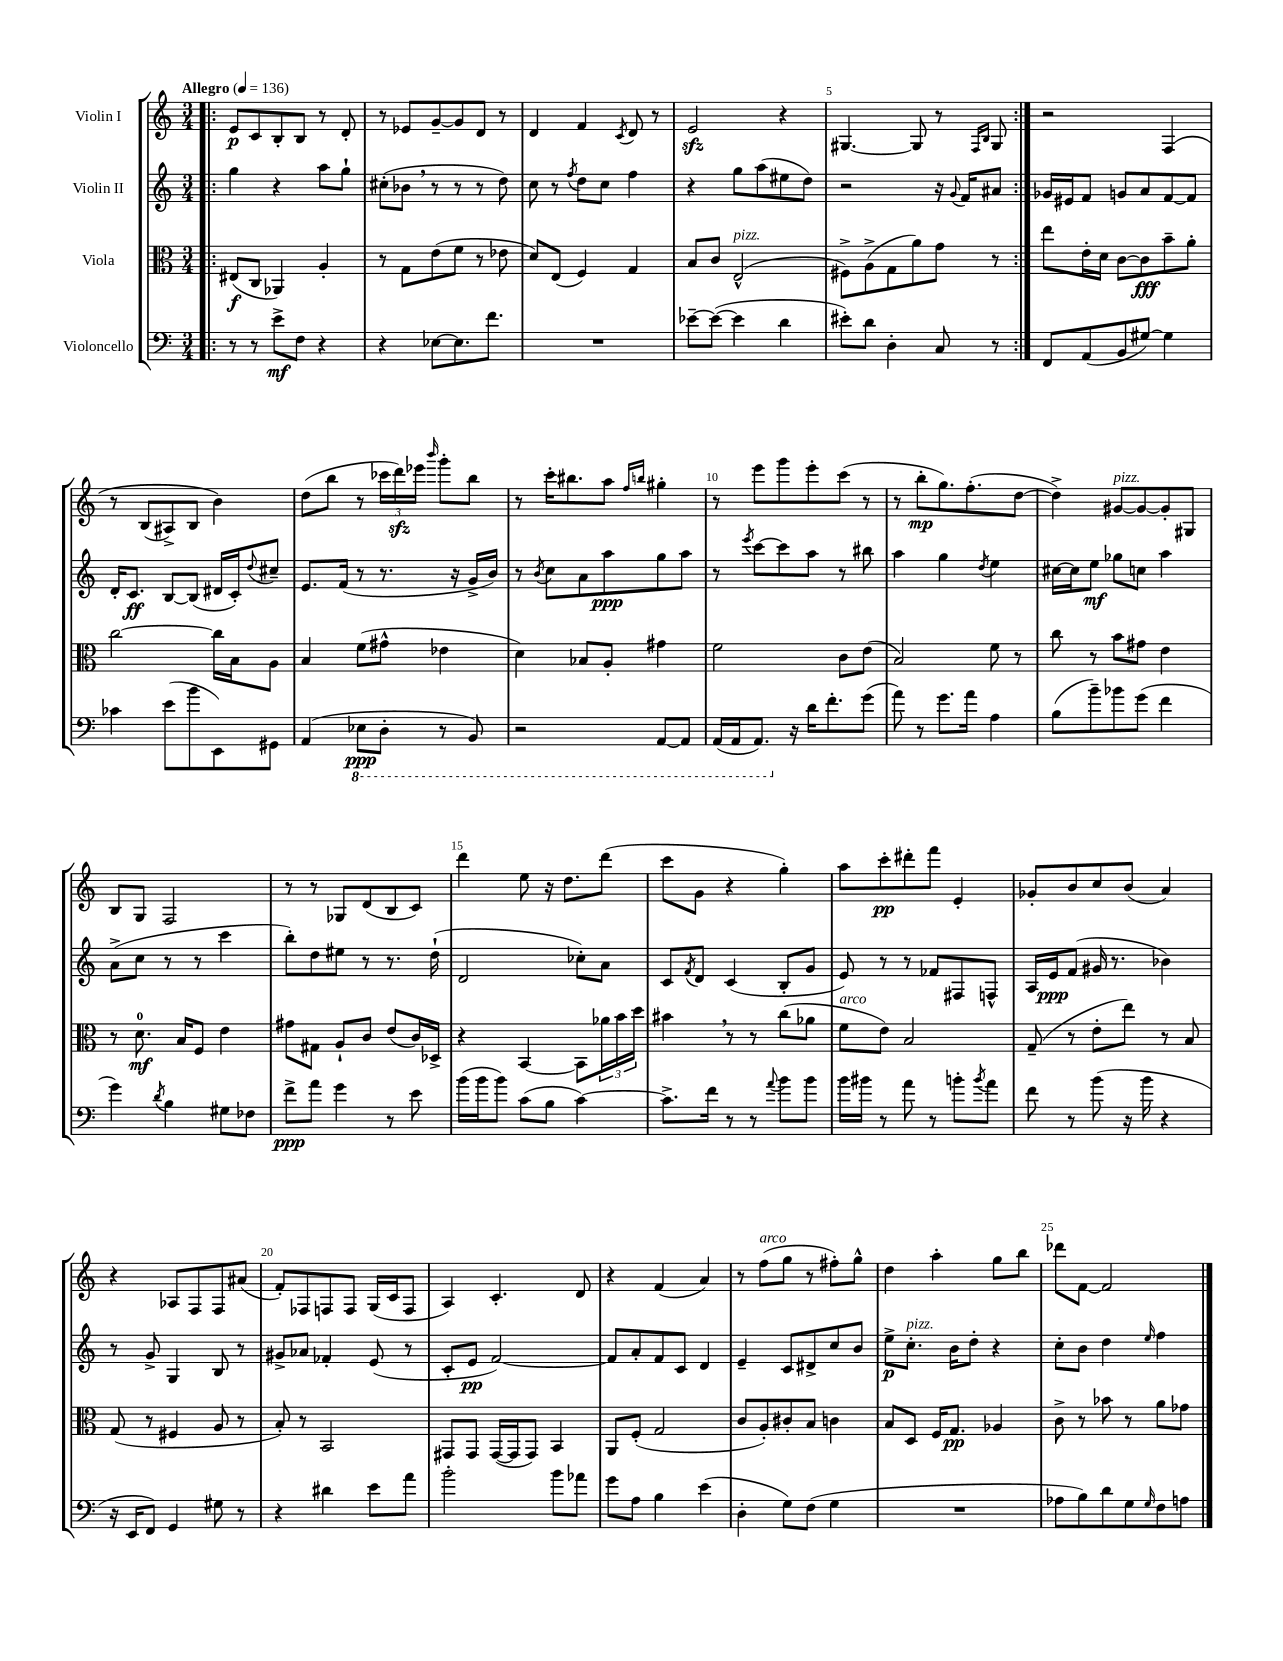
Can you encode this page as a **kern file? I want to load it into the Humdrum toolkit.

**kern	**dynam	**kern	**dynam	**kern	**dynam	**kern	**dynam
*part4	*part4	*part3	*part3	*part2	*part2	*part1	*part1
*staff4	*staff4	*staff3	*staff3	*staff2	*staff2	*staff1	*staff1
*I"Violoncello	*	*I"Viola	*	*I"Violin II	*	*I"Violin I	*
*clefF4	*	*clefC3	*	*clefG2	*	*clefG2	*
*k[]	*	*k[]	*	*k[]	*	*k[]	*
*M3/4	*	*M3/4	*	*M3/4	*	*M3/4	*
*MM136	*	*MM136	*	*MM136	*	*MM136	*
=1!|:	=1!|:	=1!|:	=1!|:	=1!|:	=1!|:	=1!|:	=1!|:
!	!	!	!	!	!	!LO:TX:a:B:t=Allegro	!
8r	.	(8E#X/L	f	4gg\	.	8e/L	p
8r	.	8C/J	.	.	.	8c/	.
8e^\L	mf	4AA-X/)	.	4r	.	8B'/	.
8F\J	.	.	.	.	.	8B/J	.
4r	.	4A'/	.	8aa\L	.	8r	.
.	.	.	.	8gg`\J	.	8d'/	.
=2	=2	=2	=2	=2	=2	=2	=2
4r	.	8r	.	(8cc#X'\L	.	8r	.
.	.	8G\L	.	8b-X,\J	.	8e-X/L	.
[8E-X\L	.	(8e\	.	8r	.	[8g~/	.
8.E-\]	.	8f\J	.	8r	.	8g/]	.
.	.	8r	.	8r	.	8d/J	.
8.f\J	.	.	.	.	.	.	.
.	.	8e-X\	.	8dd\)	.	8r	.
=3	=3	=3	=3	=3	=3	=3	=3
2.r	.	8d/L)	.	8cc\	.	4d/	.
.	.	(8E/J	.	8r	.	.	.
.	.	.	.	8qff/	.	.	.
.	.	4F/)	.	8dd\L	.	4f/	.
.	.	.	.	8cc\J	.	.	.
.	.	.	.	.	.	8qc/	.
.	.	4G/	.	4ff\	.	8d/	.
.	.	.	.	.	.	8r	.
=4	=4	=4	=4	=4	=4	=4	=4
[8e-X~\L	.	8B/L	.	4r	.	2ezz/	.
(8e-\J_	.	8c/J	.	.	.	.	.
!	!	!LO:TX:a:i:t=pizz.	!	!	!	!	!
4e-\]	.	(2E^^/	.	8gg\L	.	.	.
.	.	.	.	(8aa\	.	.	.
4d\	.	.	.	8ee#X\	.	4r	.
.	.	.	.	8dd\J)	.	.	.
=5	=5	=5	=5	=5	=5	=5	=5
8e#X'\L)	.	8F#X^\L)	.	2r	.	[4.G#X/	.
8d\J	.	(8A^\	.	.	.	.	.
4D'\	.	8G\	.	.	.	.	.
.	.	8a\)	.	.	.	8G#/]	.
8C/	.	8g\J	.	16r	.	8r	.
.	.	.	.	8qqg/	.	.	.
.	.	.	.	16f/KL	.	.	.
.	.	.	.	.	.	16qqF/LL	.
.	.	.	.	.	.	16qqB/JJ	.
8r	.	8r	.	8a#X/J	.	8G#/	.
=6:|!	=6:|!	=6:|!	=6:|!	=6:|!	=6:|!	=6:|!	=6:|!
8FF/L	.	8ee\L	.	16g-X/LL	.	2r	.
.	.	.	.	16e#X/J	.	.	.
(8AA/	.	16e'\L	.	8f/J	.	.	.
.	.	16d\JJ	.	.	.	.	.
8BB/	.	[8c\L	.	8gn/L	.	.	.
[8G#X/J)	.	8c\]	fff	8a/	.	.	.
4G#\]	.	8b~\	.	[8f/	.	(4F/	.
.	.	8a'\J	.	8f/J]	.	.	.
!!LO:LB:g=z
=7	=7	=7	=7	=7	=7	=7	=7
4c-X\	.	[2cc\	.	16d'/KL	.	8r	.
.	.	.	.	8.c/J	ff	.	.
.	.	.	.	.	.	(8B/L	.
(8e\L	.	.	.	[8B/L	.	8A#X^/)	.
8b\	.	.	.	(8B/J]	.	8B/J	.
8EE\)	.	16cc\LL]	.	16d#X/LL	.	4b\)	.
.	.	16B\J	.	16c'/J)	.	.	.
.	.	.	.	8qqdd/	.	.	.
8GG#X\J	.	8A\J	.	8cc#X~/J	.	.	.
=8	=8	=8	=8	=8	=8	=8	=8
(4AA/	.	4B/	.	8.e/L	.	(8dd\L	.
.	.	.	.	.	.	8bb\J	.
.	.	.	.	(16f/Jk	.	.	.
*8ba	*	*	*	*	*	*	*
8EE-X\L	ppp	(8f\L	.	8r	.	8r	.
8DD'\J	.	8g#X^^\J	.	8.r	.	24ccc-X\LL	.
.	.	.	.	.	.	24dddzz\)	.
.	.	.	.	.	.	24eee-X\JJ	.
.	.	.	.	.	.	16qqbbb/	.
8r	.	4e-X\	.	.	.	8ggg'\L	.
.	.	.	.	16r	.	.	.
8BBB/)	.	.	.	16g^/LL	.	8bb\J	.
.	.	.	.	16b/JJ)	.	.	.
=9	=9	=9	=9	=9	=9	=9	=9
2r	.	4d\)	.	8r	.	8r	.
.	.	.	.	8qb/	.	.	.
.	.	.	.	8cc\L	.	16ccc'\KL	.
.	.	.	.	.	.	8.bb#X\	.
.	.	8B-X/L	.	8a\	.	.	.
.	.	8A'/J	.	8aa\	ppp	8aa\J	.
.	.	.	.	.	.	16qqff/LL	.
.	.	.	.	.	.	16qqbbn/JJ	.
[8AAA/L	.	4g#X\	.	8gg\	.	4gg#X'\	.
8AAA/J]	.	.	.	8aa\J	.	.	.
=10	=10	=10	=10	=10	=10	=10	=10
(16AAA/LL	.	2f\	.	8r	.	8r	.
16AAA/J	.	.	.	.	.	.	.
.	.	.	.	8qeee/	.	.	.
8.AAA/J)	.	.	.	[8ccc\L	.	8eee\L	.
.	.	.	.	8ccc\]	.	8ggg\	.
*X8ba	*	*	*	*	*	*	*
16r	.	.	.	.	.	.	.
16d\KL	.	.	.	8aa\J	.	8eee'\	.
8.f'\	.	.	.	.	.	.	.
.	.	8c\L	.	8r	.	(8ccc\J	.
(8g\J	.	(8e\J	.	8bb#X\	.	8r	.
=11	=11	=11	=11	=11	=11	=11	=11
8a\)	.	2B/)	.	4aa\	.	8r	.
8r	.	.	.	.	.	8bb'\L	mp
8.g\L	.	.	.	4gg\	.	8.gg\)	.
16a\Jk	.	.	.	.	.	(8.ff'\	.
.	.	.	.	8qdd/	.	.	.
4A\	.	8f\	.	4ee\	.	.	.
.	.	8r	.	.	.	[8dd\J	.
=12	=12	=12	=12	=12	=12	=12	=12
(8B\L	.	8cc\	.	[16cc#X\LL	.	4dd^\])	.
.	.	.	.	16cc#\J]	.	.	.
8b~\)	.	8r	.	8ee\J	mf	.	.
!	!	!	!	!	!	!LO:TX:a:i:t=pizz.	!
8b-X\	.	8b\L	.	8gg-X\L	.	[8g#X/L	.
(8g\J	.	8g#X\J	.	8ccn\J	.	8g#/_	.
4f\	.	4e\	.	4aa\	.	8g#'/]	.
.	.	.	.	.	.	8G#X/J	.
!!LO:LB:g=z
=13	=13	=13	=13	=13	=13	=13	=13
4g\)	.	8r	.	(8a^\L	.	8B/L	.
.	.	8.d\	mf	8cc\J	.	8G/J	.
8qd/	.	.	.	.	.	.	.
4B\	.	.	.	8r	.	2F/	.
.	.	16B/KL	.	.	.	.	.
.	.	8F/J	.	8r	.	.	.
8G#X\L	.	4e\	.	4ccc\	.	.	.
8F-X\J	.	.	.	.	.	.	.
=14	=14	=14	=14	=14	=14	=14	=14
8f^\L	ppp	8g#X\L	.	8bb'\L)	.	8r	.
8a\J	.	8G#X\J	.	8dd\	.	8r	.
4g\	.	8A`/L	.	8ee#X\J	.	8G-X/L	.
.	.	8c/J	.	8r	.	(8d/	.
8r	.	(8e/L	.	8.r	.	8B/	.
8e\	.	16c/L)	.	.	.	8c/J)	.
.	.	16D-X^/JJ	.	(16dd`\	.	.	.
=15	=15	=15	=15	=15	=15	=15	=15
(16b\LL	.	4r	.	2d/	.	4ddd\	.
16b\J	.	.	.	.	.	.	.
8b\J)	.	.	.	.	.	.	.
(8c\L	.	[4BB/	.	.	.	8ee\	.
8B\J	.	.	.	.	.	16r	.
.	.	.	.	.	.	8.dd\L	.
[4c\)	.	8BB\L]	.	8cc-X'\L)	.	.	.
.	.	24a-X\L	.	8a\J	.	(8ddd\J	.
.	.	24b\	.	.	.	.	.
.	.	24dd\JJ	.	.	.	.	.
=16	=16	=16	=16	=16	=16	=16	=16
8.c^\L]	.	4b#X,\	.	8c/L	.	8ccc\L	.
.	.	.	.	8qf/	.	.	.
.	.	.	.	8d/J	.	8g\J	.
16f\Jk	.	.	.	.	.	.	.
8r	.	8r	.	(4c/	.	4r	.
8r	.	8r	.	.	.	.	.
8qqa/	.	.	.	.	.	.	.
8b\L	.	(8cc\L	.	8B'/L	.	4gg'\)	.
8b\J	.	8a-X\J	.	8g/J	.	.	.
=17	=17	=17	=17	=17	=17	=17	=17
!	!	!LO:TX:a:i:t=arco	!	!	!	!	!
16b\LL	.	8f\L	.	8e/)	.	8aa\L	.
16b#X\JJ	.	.	.	.	.	.	.
8r	.	8e\J)	.	8r	.	8ccc'\	pp
8a\	.	2B/	.	8r	.	8ddd#X'\	.
8r	.	.	.	8f-X/L	.	8fff\J	.
8bn'\L	.	.	.	8F#X/	.	4e'/	.
8qb/	.	.	.	.	.	.	.
8a\J	.	.	.	8Fn^^/J	.	.	.
=18	=18	=18	=18	=18	=18	=18	=18
8f\	.	(8G~/	.	16A/LL	.	8g-X'/L	.
.	.	.	.	16e/J	ppp	.	.
8r	.	8r	.	(8f/J	.	8b/	.
(8b\	.	8e'\L	.	16g#X/	.	8cc/	.
.	.	.	.	8.r	.	.	.
16r	.	8ee\J)	.	.	.	(8b/J	.
16b\	.	.	.	.	.	.	.
4r	.	8r	.	4b-X\)	.	4a/)	.
.	.	8B/	.	.	.	.	.
!!LO:LB:g=z
=19	=19	=19	=19	=19	=19	=19	=19
16r	.	(8G/	.	8r	.	4r	.
16EE/KL	.	.	.	.	.	.	.
8FF/J)	.	8r	.	8g^/	.	.	.
4GG/	.	4F#X/	.	4G/	.	8A-X/L	.
.	.	.	.	.	.	8F/	.
8G#X\	.	8A/	.	8B/	.	8F/	.
8r	.	8r	.	8r	.	(8a#X/J	.
=20	=20	=20	=20	=20	=20	=20	=20
4r	.	8B'/)	.	8g#X^/L	.	8f'/L)	.
.	.	8r	.	8a-X/J	.	8F-X/	.
4d#X\	.	2BB/	.	4f-X'/	.	8Fn/	.
.	.	.	.	.	.	8F/J	.
8e\L	.	.	.	(8e/	.	(16G/LL	.
.	.	.	.	.	.	16c/J	.
8a\J	.	.	.	8r	.	8F/J	.
=21	=21	=21	=21	=21	=21	=21	=21
2b'\	.	8GG#X/L	.	8c'/L	.	4A/)	.
.	.	8GG#/J	.	8e/J	pp	.	.
.	.	([16GG#/LL	.	[2f/)	.	4.c'/	.
.	.	16GG#/J]	.	.	.	.	.
.	.	8GG#/J)	.	.	.	.	.
8b\L	.	4BB/	.	.	.	.	.
8a-X\J	.	.	.	.	.	8d/	.
=22	=22	=22	=22	=22	=22	=22	=22
8g\L	.	8AA/L	.	8f/L]	.	4r	.
8A\J	.	(8F'/J	.	8a'/	.	.	.
4B\	.	2G/	.	8f/	.	(4f/	.
.	.	.	.	8c/J	.	.	.
(4e\	.	.	.	4d/	.	4a/)	.
=23	=23	=23	=23	=23	=23	=23	=23
4D'\	.	8c/L	.	4e~/	.	8r	.
!	!	!	!	!	!	!LO:TX:a:i:t=arco	!
.	.	8A'/)	.	.	.	(8ff\L	.
8G\L)	.	8c#X'/	.	8c/L	.	8gg\J	.
(8F\J	.	8B/J	.	8d#X^/	.	8r	.
4G\	.	4cn\	.	8cc/	.	8ff#X'\L)	.
.	.	.	.	8b/J	.	8gg^^\J	.
=24	=24	=24	=24	=24	=24	=24	=24
2.r	.	8B/L	.	8ee^\L	p	4dd\	.
!	!	!	!	!LO:TX:a:i:t=pizz.	!	!	!
.	.	8D/J	.	8.cc'\J	.	.	.
.	.	16F/KL	.	.	.	4aa'\	.
.	.	8.G/J	pp	16b\KL	.	.	.
.	.	.	.	8dd'\J	.	.	.
.	.	4A-X/	.	4r	.	8gg\L	.
.	.	.	.	.	.	8bb\J	.
=25	=25	=25	=25	=25	=25	=25	=25
8A-X\L	.	8c^\	.	8cc'\L	.	8ddd-X\L	.
8B\)	.	8r	.	8b\J	.	[8f\J	.
8d\	.	8b-X\	.	4dd\	.	2f/]	.
8G\	.	8r	.	.	.	.	.
16qqG/	.	.	.	16qqee/	.	.	.
8F\	.	8a\L	.	4ff\	.	.	.
8An\J	.	8g-X\J	.	.	.	.	.
==	==	==	==	==	==	==	==
*-	*-	*-	*-	*-	*-	*-	*-
